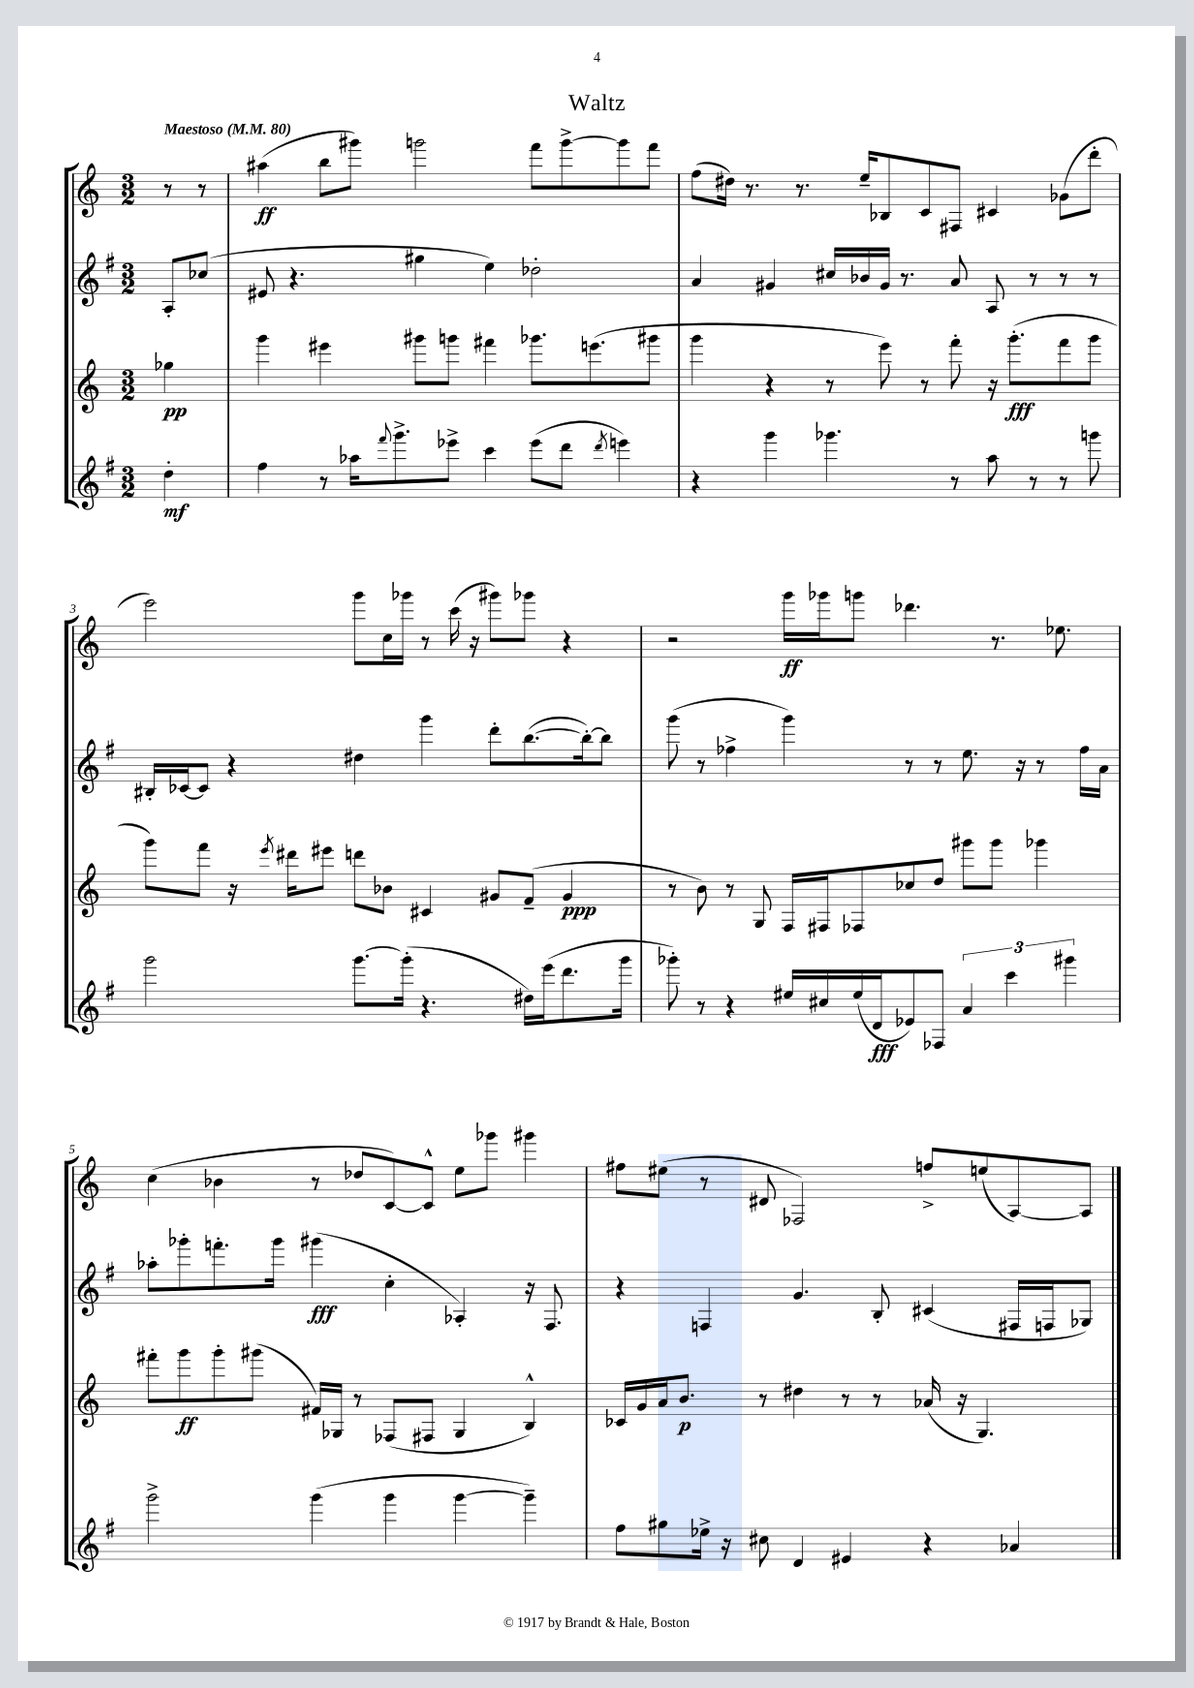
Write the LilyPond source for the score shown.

\header { title = "Waltz" }
<<
\new StaffGroup <<
\new Staff = "s0" {
    \clef treble \key c \major \numericTimeSignature \time 3/2 \partial 4 \tempo "Maestoso" 4 = 80
    r8 r8 |
    ais''4\ff( b''8 gis'''8) g'''2 f'''8 g'''8~-> g'''8 f'''8 |
    f''8( dis''16) r8. r8. e''16-- bes8 c'8 fis8 cis'4 ges'8( d'''8-. |
    e'''2) g'''8 c''16 ges'''16 r8 c'''16( r16 gis'''8) ges'''8 r4 |
    r2 g'''16\ff ges'''16 g'''8 des'''4. r8. ees''8. |
    c''4( bes'4 r8 des''8 c'8~) c'8-^ e''8 ges'''8 gis'''4 |
    fis''8 eis''8( r8 dis'8 fes2) f''8-> e''8( a8~) a8 \bar "|." |
}
\new Staff = "s1" {
    \clef treble \key g \major \numericTimeSignature \time 3/2 \partial 4
    a8-. ces''8( |
    eis'8 r4. gis''4 e''4) des''2-. |
    a'4 gis'4 cis''16 bes'16 gis'16 r8. a'8 a8 r8 r8 r8 |
    bis16-. ces'16~ ces'8 r4 dis''4 g'''4 d'''8-. b''8.~( b''16~-.) b''8 |
    g'''8( r8 fes''4-> g'''4) r8 r8 e''8. r16 r8 fes''16 a'16 |
    aes''8-. ges'''8-. f'''8.-. ges'''16 gis'''4\fff( c''4-. aes4-.) r16 fis8. |
    r4 f4 g'4. b8-. cis'4( fis16 f16 ges8) \bar "|." |
}
\new Staff = "s2" {
    \clef treble \key c \major \numericTimeSignature \time 3/2 \partial 4
    ges''4\pp |
    g'''4 eis'''4 gis'''8 g'''8 fis'''4 ges'''8. e'''8.( gis'''8 |
    g'''4 r4 r8 e'''8) r8 f'''8-. r16 g'''8.-.\fff( f'''8 g'''8 |
    g'''8) f'''8 r16 \acciaccatura { e'''8 } dis'''16 eis'''8 d'''8 bes'8 cis'4 gis'8 f'8--( gis'4\ppp |
    r8 b'8) r8 g8 f16 fis16 fes8 ces''8 d''8 gis'''8 gis'''8 ges'''4 |
    fis'''8-. g'''8\ff g'''8-. gis'''8( fis'16) ges16 r8 fes8( fis8 ges4 b4-^) |
    ces'16 g'16 a'16 b'8.\p r8 dis''4 r8 r8 aes'16( r16 g4.) \bar "|." |
}
\new Staff = "s3" {
    \clef treble \key g \major \numericTimeSignature \time 3/2 \partial 4
    d''4-.\mf |
    fis''4 r8 aes''16 \appoggiatura { fis'''8 } g'''8.-> ees'''8-> c'''4 ees'''8( d'''8 \acciaccatura { d'''8 } e'''4) |
    r4 g'''4 ges'''4. r8 a''8 r8 r8 g'''8 |
    g'''2 g'''8.~ g'''16-.( r4. dis''16) e'''16( d'''8. g'''16 |
    ges'''8-.) r8 r4 eis''16 cis''16 eis''16( d'16\fff ees'8) fes8 \tuplet 3/2 { a'4 c'''4 gis'''4 } |
    g'''2-> g'''4( g'''4 g'''4~ g'''4--) |
    fis''8 gis''8 ees''16-> r16 cis''8 d'4 eis'4 r4 aes'4 \bar "|." |
}
>>
>>
